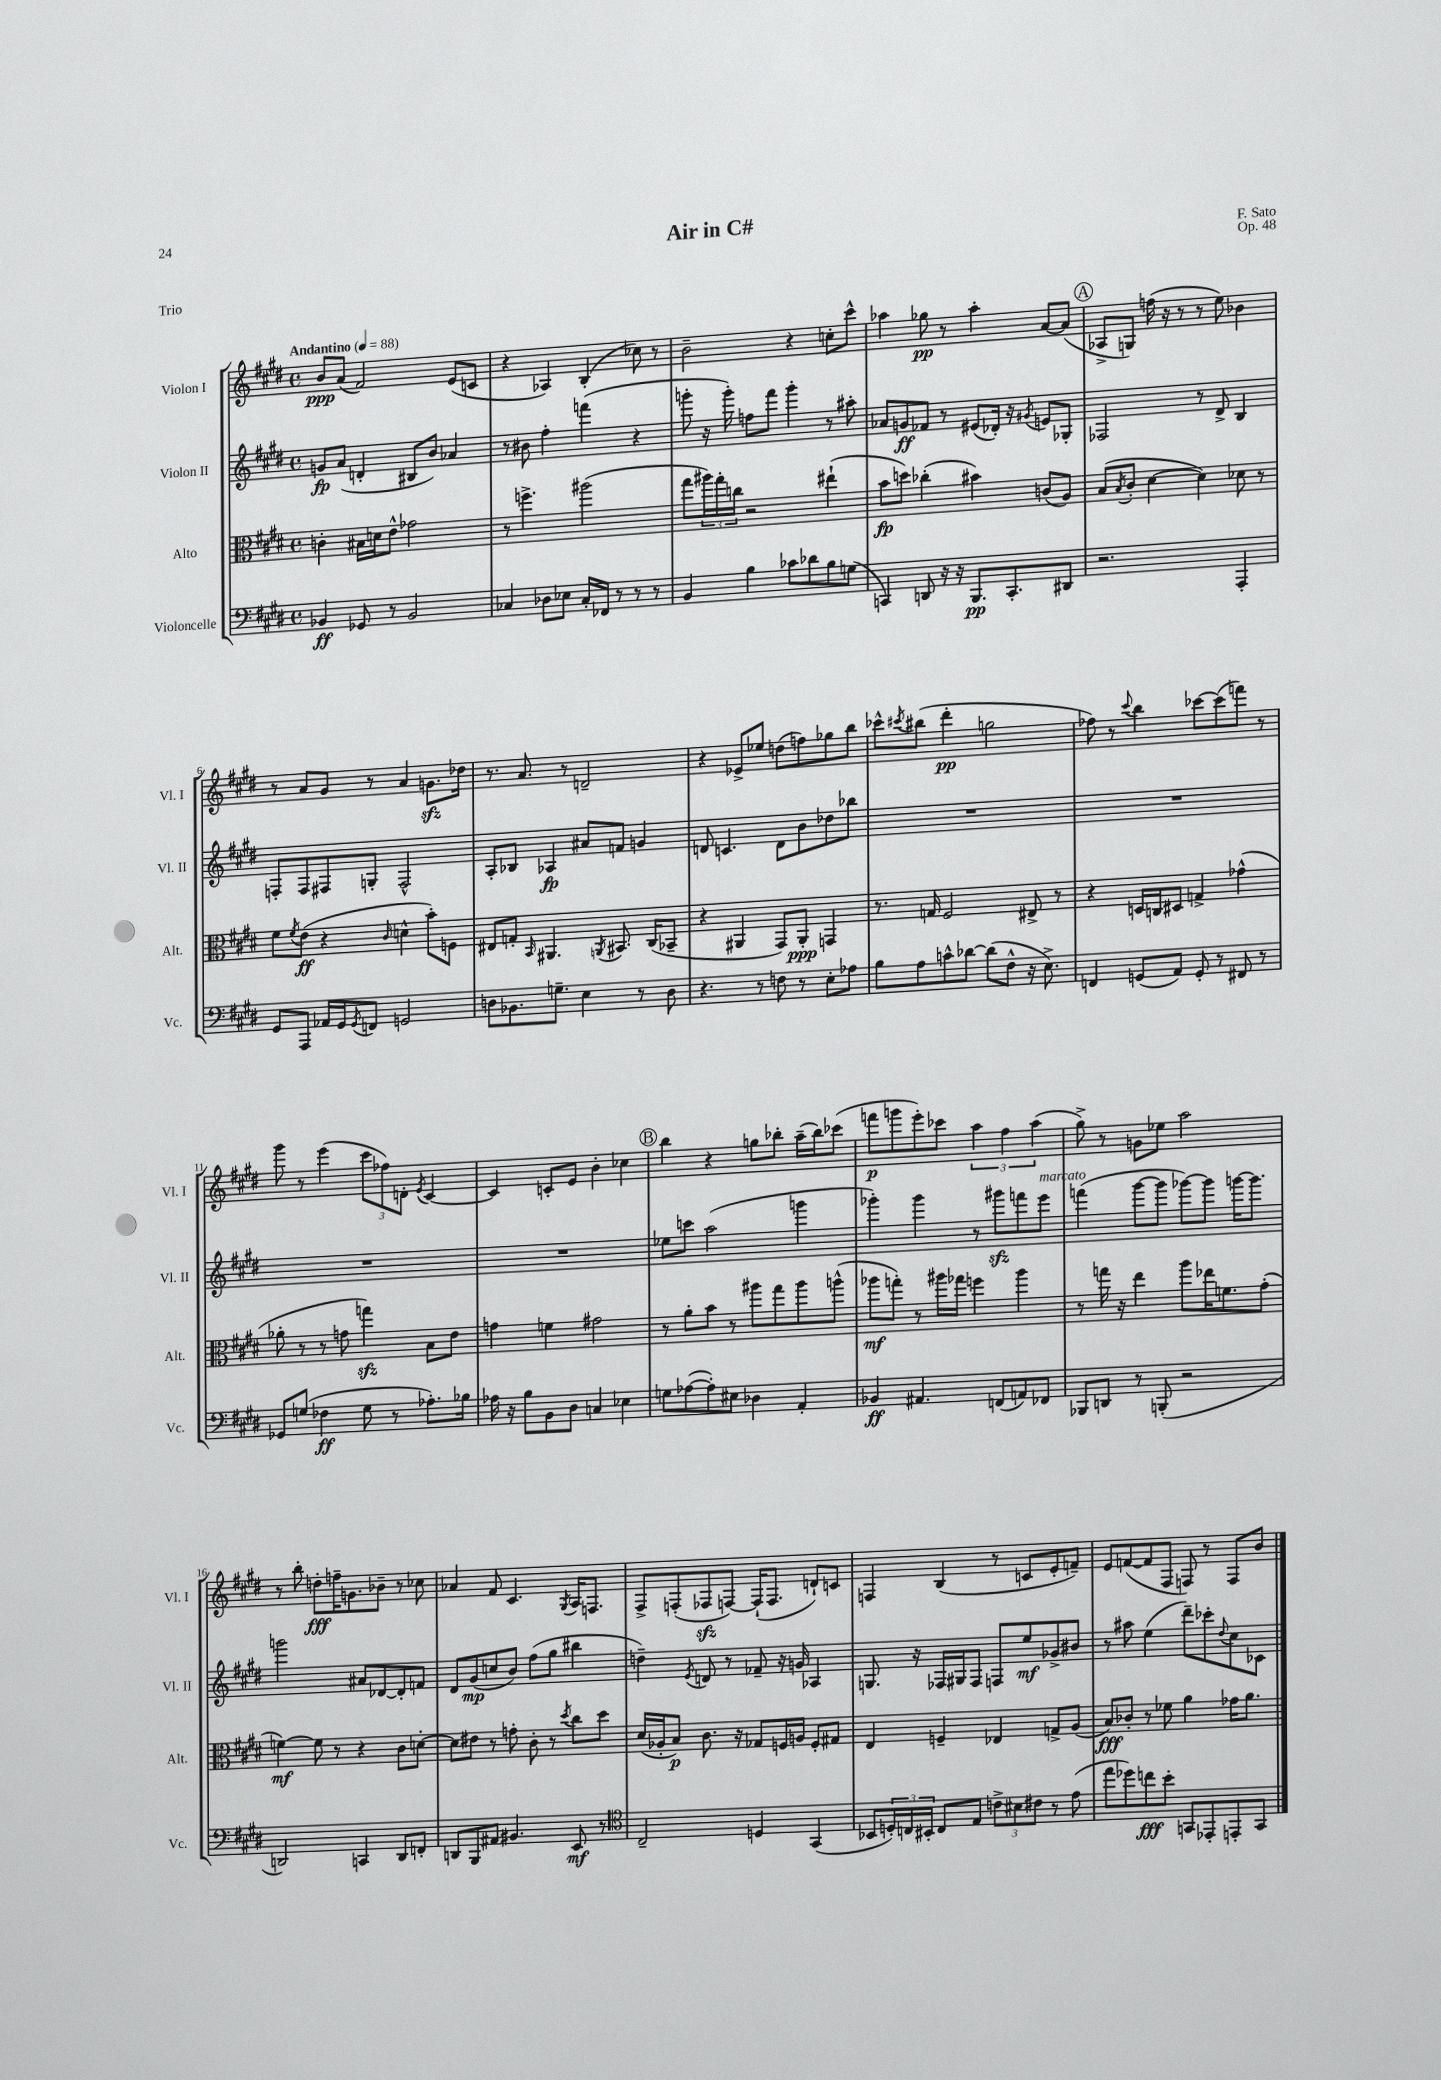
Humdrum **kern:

**kern	**dynam	**kern	**dynam	**kern	**dynam	**kern	**dynam
*part4	*part4	*part3	*part3	*part2	*part2	*part1	*part1
*staff4	*staff4	*staff3	*staff3	*staff2	*staff2	*staff1	*staff1
*I"Violoncelle	*	*I"Alto	*	*I"Violon II	*	*I"Violon I	*
*I'Vc.	*	*I'Alt.	*	*I'Vl. II	*	*I'Vl. I	*
*clefF4	*	*clefC3	*	*clefG2	*	*clefG2	*
*k[f#c#g#d#]	*	*k[f#c#g#d#]	*	*k[f#c#g#d#]	*	*k[f#c#g#d#]	*
*M4/4	*	*M4/4	*	*M4/4	*	*M4/4	*
*met(c)	*	*met(c)	*	*met(c)	*	*met(c)	*
*MM88	*	*MM88	*	*MM88	*	*MM88	*
=1	=1	=1	=1	=1	=1	=1	=1
!	!	!	!	!	!	!LO:TX:a:B:t=Andantino	!
4BB-X/	ff	4cn'\	.	8gn/L	fp	8b/L	ppp
.	.	.	.	(8a/J	.	(8a/J	.
8GG-X/	.	16B#X\LL	.	4dn'/	.	2f#/)	.
.	.	16dn\J	.	.	.	.	.
8r	.	8e^^\J	.	.	.	.	.
2BB-/	.	2g-X\	.	8B#X/L	.	.	.
.	.	.	.	8b/J)	.	.	.
.	.	.	.	4a-X/	.	(8e/L	.
.	.	.	.	.	.	8cn/J	.
=2	=2	=2	=2	=2	=2	=2	=2
4C-X/	.	8r	.	8r	.	4r	.
.	.	4.ffn^\	.	8b#X\	.	.	.
8D-X\L	.	.	.	4ff#'\	.	4A-X/)	.
8E-X\J	.	.	.	.	.	.	.
16C-'/LL	.	(2aa#X\	.	(4fffn\	.	(4B'/	.
16FF-X/JJ	.	.	.	.	.	.	.
8r	.	.	.	.	.	.	.
8r	.	.	.	4r	.	8cc-X\)	.
8r	.	.	.	.	.	8r	.
=3	=3	=3	=3	=3	=3	=3	=3
4BB/	.	8gg#\L	.	8gggn'\	.	2b~\	.
.	.	24aa#X\L)	.	16r	.	.	.
.	.	24gg#'\	.	.	.	.	.
.	.	.	.	16ggg'\)	.	.	.
.	.	24ccn\JJ	.	.	.	.	.
4B\	.	2r	.	8ffn\L	.	.	.
.	.	.	.	8fff#\J	.	.	.
8c-X\L	.	.	.	4ggg'\	.	4r	.
8d-X\	.	.	.	.	.	.	.
8B\	.	(4ee#X`\	.	8r	.	8ccn'\L	.
(8Gn\J	.	.	.	8aa#X'\	.	8ccc#^^\J	.
=4	=4	=4	=4	=4	=4	=4	=4
4CCn/)	.	8b\L	fp	8a-X/L	.	4aa-X\	.
.	.	8ddn\J)	.	8gn/	ff	.	.
8DDn/	.	(4cc-X'\	.	8f-X/J	.	8gg-X\	pp
16r	.	.	.	8r	.	8r	.
16r	.	.	.	.	.	.	.
8.BBB/L	pp	4b#X\)	.	(8e#X/L	.	4aa-'\	.
.	.	.	.	16d-X'/Jk)	.	.	.
8.CC'/	.	.	.	16r	.	.	.
.	.	.	.	8qg#X/	.	.	.
.	.	(8cn/L	.	8en/L	.	[8a/L	.
8DD#X/J	.	8A/J)	.	8G-X'/J	.	(8a/J]	.
!!LO:REH:place=s1:t=A
=5	=5	=5	=5	=5	=5	=5	=5
2.r	.	(8B/L	.	2F-X/	.	8A-X^/L	.
.	.	8qB/	.	.	.	.	.
.	.	8c#'/J	.	.	.	8Gn/J)	.
.	.	[4d#\	.	.	.	(16ffn\	.
.	.	.	.	.	.	16r	.
.	.	.	.	.	.	8r	.
.	.	4d#\])	.	8r	.	8r	.
.	.	.	.	8d#^/	.	8ee\)	.
4AAA'/	.	8d-X\	.	4B/	.	4b-X\	.
.	.	8r	.	.	.	.	.
!!LO:LB:g=z
=6	=6	=6	=6	=6	=6	=6	=6
8GG#/L	.	8f#\L	.	8Fn'/L	.	8r	.
.	.	8qf#/	.	.	.	.	.
8AAA/J	.	(8e\J	ff	8F/	.	8a/L	.
16AA-X/LL	.	4r	.	8F#X/	.	8g#/J	.
16GG#/J	.	.	.	.	.	.	.
8qGG#/	.	.	.	.	.	.	.
8FFn/J	.	.	.	8Gn'/J	.	8r	.
.	.	16qqc#/	.	.	.	.	.
2GGn/	.	4dn^^\	.	2F#^^/	.	4a/	.
.	.	8b'\L)	.	.	.	8.gnzz\L	.
.	.	8Fn\J	.	.	.	.	.
.	.	.	.	.	.	16dd-X\Jk	.
=7	=7	=7	=7	=7	=7	=7	=7
8Dn\L	.	8E#X/L	.	8A'/L	.	8.r	.
8.BB-X\	.	8Gn'/J	.	8B-X/J	.	.	.
.	.	.	.	.	.	8.a/	.
.	.	16qqBB/	.	.	.	.	.
.	.	4.AA#X/	.	4A-X/	fp	.	.
8.Gn~\J	.	.	.	.	.	.	.
.	.	.	.	.	.	8r	.
4E\	.	.	.	8a#X/L	.	2dn~/	.
.	.	8qAAn/	.	.	.	.	.
.	.	8.BB#X/	.	8fn/J	.	.	.
8r	.	.	.	4gn/	.	.	.
.	.	(16C#/KL	.	.	.	.	.
8D\	.	8BB-X~/J	.	.	.	.	.
=8	=8	=8	=8	=8	=8	=8	=8
4.r	.	4r	.	8dn/	.	4r	.
.	.	.	.	4.cn/	.	.	.
.	.	4AA#X/	.	.	.	8e-X^/L	.
8r	.	.	.	.	.	8ee-X/J	.
8Fn\	.	8GG#/L)	.	8d\L	.	(8ddn\L	.
8r	.	8AA#'/J	ppp	8b\	.	8ffn\)	.
8E'\L	.	4GGn/	.	8dd-X\	.	8gg-X\	.
8A-X\J	.	.	.	8bb-X\J	.	8bb\J	.
=9	=9	=9	=9	=9	=9	=9	=9
8B\L	.	8.r	.	1r	.	8ccc-X^^\L	.
.	.	.	.	.	.	8qccc#X/	.
8A\	.	.	.	.	.	(8bb#X\J	.
.	.	16Gn/	.	.	.	.	.
8cn^^\	.	2F#/	.	.	.	4ddd#'\	pp
[8d-X\J	.	.	.	.	.	.	.
(8d-\L]	.	.	.	.	.	2ggn\	.
8F#^^\J	.	.	.	.	.	.	.
16r	.	8E#X^/	.	.	.	.	.
8.E^\)	.	.	.	.	.	.	.
.	.	8r	.	.	.	.	.
=10	=10	=10	=10	=10	=10	=10	=10
4FFn/	.	4r	.	1r	.	8ff-X\)	.
.	.	.	.	.	.	8r	.
.	.	.	.	.	.	8qqccc#/	.
(8GGn/L	.	16Dn/LL	.	.	.	4bb\	.
.	.	16Cn/J	.	.	.	.	.
8AA/J)	.	8D#X/J	.	.	.	.	.
8GG'/	.	4Gn^/	.	.	.	[8ccc-X\L	.
8r	.	.	.	.	.	(8ccc-\]	.
8FF#X/	.	(4g-X^^\	.	.	.	8fffn\J)	.
8r	.	.	.	.	.	8r	.
!!LO:LB:g=z
=11	=11	=11	=11	=11	=11	=11	=11
8GG-X/L	.	8a-X'\	.	1r	.	8ggg#\	.
(8Gn/J	.	8r	.	.	.	8r	.
4F-X\	ff	8r	.	.	.	(4eee\	.
.	.	8gn\	.	.	.	.	.
8G\	.	4ggnzz\)	.	.	.	12ccc#\L	.
.	.	.	.	.	.	12ff-X\)	.
8r	.	.	.	.	.	.	.
.	.	.	.	.	.	12dn'\J	.
.	.	.	.	.	.	8qe/	.
8.A-X'\L)	.	8B\L	.	.	.	[4c#/	.
.	.	8e\J	.	.	.	.	.
16B-X\Jk	.	.	.	.	.	.	.
=12	=12	=12	=12	=12	=12	=12	=12
16A-X\	.	4gn\	.	1r	.	4c#/]	.
16r	.	.	.	.	.	.	.
8B\L	.	.	.	.	.	.	.
8BB\	.	4fn\	.	.	.	8cn'/L	.
8D#\J	.	.	.	.	.	8e/J	.
4Cn/	.	2g#X\	.	.	.	4b'\	.
4E-X\	.	.	.	.	.	4cc-X\	.
!!LO:REH:place=s1:t=B
=13	=13	=13	=13	=13	=13	=13	=13
8Gn\L	.	8r	.	8ee-X\L	.	4bb\	.
([8A-X\	.	8a'\L	.	8cccn\J	.	.	.
8A-'\])	.	8b\J	.	(2aa\	.	4r	.
8E#X\J	.	8r	.	.	.	.	.
4D-X\	.	8aa#X\L	.	.	.	8ggn\L	.
.	.	8gg#\	.	.	.	8bb-X'\J	.
4AA'/	.	8aa#\	.	4gggn\	.	(16aa~\LL	.
.	.	.	.	.	.	16bb-\J)	.
.	.	(8aan^^\J	.	.	.	(8ccc-X\J	.
=14	=14	=14	=14	=14	=14	=14	=14
4BB-X/	ff	8aa-X\L	mf	4ggg-X'\)	.	8fffn\L	p
.	.	8ggn'\J)	.	.	.	8gggn\	.
4.AA#X/	.	8r	.	4ggg-\	.	8eee'\)	.
.	.	16aa#X\LL	.	.	.	8ccc-X\J	.
.	.	16gg-X\JJ	.	.	.	.	.
.	.	4ffn\	.	8r	.	6aa\	.
(8FFn/L	.	.	.	8ggg#Xzz\L	.	.	.
.	.	.	.	.	.	6ff#\	.
8AAn/)	.	4aa#\	.	8fffn\	.	.	.
.	.	.	.	.	.	(6aa\	.
!	!	!	!	!LO:TX:a:i:t=marcato	!	!	!
8FF-X/J	.	.	.	8eee\J	.	.	.
=15	=15	=15	=15	=15	=15	=15	=15
8BBB-X/L	.	8r	.	(4fffn\	.	8gg#^\)	.
8DDn/J	.	16ggn\	.	.	.	8r	.
.	.	16r	.	.	.	.	.
8r	.	4ee\	.	[8ggg#\L	.	8gn\L	.
(8BBBn'/	.	.	.	8ggg#\J]	.	8ee-X\J	.
2r	.	8aa\L	.	[8ggg-X\L)	.	2aa\	.
.	.	16ee-X\K	.	8ggg-\J]	.	.	.
.	.	8.fn\	.	.	.	.	.
.	.	.	.	[16gggn\KL	.	.	.
.	.	.	.	8.ggg\J]	.	.	.
.	.	(8g#'\J	.	.	.	.	.
!!LO:LB:g=z
=16	=16	=16	=16	=16	=16	=16	=16
2DDn/)	.	[4fn\)	mf	2gggn\	.	8r	.
.	.	.	.	.	.	8bb'\	.
.	.	8f\]	.	.	.	8ddn'\L	fff
.	.	8r	.	.	.	16ffn~\K	.
.	.	.	.	.	.	8.gn\	.
4CCn/	.	4r	.	8a#X/L	.	.	.
.	.	.	.	[8d-X/	.	8b-X~\J	.
8DD/L	.	8c#\L	.	8d-'/]	.	8r	.
8FFn'/J	.	[8dn'\J	.	8fn/J	.	8cc-X\	.
=17	=17	=17	=17	=17	=17	=17	=17
8DDn/L	.	8d\L]	.	8d#/L	.	4a-X/	.
8BBB/	.	8e#X\J	.	(8g#/	mp	.	.
8AA#X/J	.	8r	.	8ccn/	.	8f#/	.
4.BB#X/	.	8gn'\	.	8b/J)	.	4.c#/	.
.	.	8c#'\	.	(8ff#\L	.	.	.
.	.	8r	.	8gg#\J	.	.	.
.	.	8qdd#/	.	.	.	8qG#/	.
8EE/	mf	8cc#\L	.	4bb#X\	.	16A/KL	.
.	.	.	.	.	.	8.Fn/J	.
8r	.	8dd#\J	.	.	.	.	.
=18	=18	=18	=18	=18	=18	=18	=18
*clefC4	*	*	*	*	*	*	*
2C#~/	.	(16d#/LL	.	4ddn~\)	.	8F#^/L	.
.	.	16A-X'/J	.	.	.	.	.
.	.	8B/J)	p	.	.	(8Fn'/	.
.	.	.	.	8qe/	.	.	.
.	.	8.c#\	.	8dn/	.	8F-Xzz/	.
.	.	.	.	8r	.	[8Fn/J)	.
.	.	16r	.	.	.	.	.
4Dn/	.	8G-X/L	.	8f-X~/	.	(16F`/KL]	.
.	.	.	.	.	.	8.F/J	.
.	.	16Fn/L	.	16r	.	.	.
.	.	16An/JJ	.	16gn/	.	.	.
(4GG#/	.	8F'/L	.	4A-X/	.	8dn`/L)	.
.	.	8G#X/J	.	.	.	8cn/J	.
=19	=19	=19	=19	=19	=19	=19	=19
8BB-X/L	.	4E/	.	8.Gn/	.	4Fn/	.
24Dn'/L)	.	.	.	.	.	.	.
24Cn/	.	.	.	.	.	.	.
.	.	.	.	16r	.	.	.
24BB#X'/JJ	.	.	.	.	.	.	.
8C/L	.	4Fn~/	.	16F-X/LL	.	(4B/	.
.	.	.	.	16G#X/J	.	.	.
8E/J	.	.	.	8F-/J	.	.	.
12cn^\L	.	4E-X/	.	8Fn/L	.	8r	.
12B#X\	.	.	.	.	.	.	.
.	.	.	.	8ee/	mf	8cn/L	.
12c#X\J	.	.	.	.	.	.	.
8r	.	8Gn^/L	.	8g-X^/	.	8e'/	.
(8e\	.	(8A/J	.	8b#X/J	.	8fn~/J)	.
=20	=20	=20	=20	=20	=20	=20	=20
8ee\L	.	8B/L)	fff	8r	.	8e/L	.
8dd-X\)	.	8c-X'/J	.	8aa#X\	.	([8fn/	.
8ccn\	fff	8r	.	(4ee\	.	8f/]	.
8b'\J	.	8f-X\	.	.	.	8F#/J	.
8GGn/L	.	4a\	.	8ddd#~\L)	.	8Fn/)	.
8EE-X'/	.	.	.	8ccc-X'\	.	8r	.
.	.	.	.	8qqdd#/	.	.	.
8EEn'/	.	16g-X\KL	.	8cc#\	.	8F/L	.
.	.	8.a\J	.	.	.	.	.
8GG/J	.	.	.	8c-X\J	.	8b/J	.
==	==	==	==	==	==	==	==
*-	*-	*-	*-	*-	*-	*-	*-
